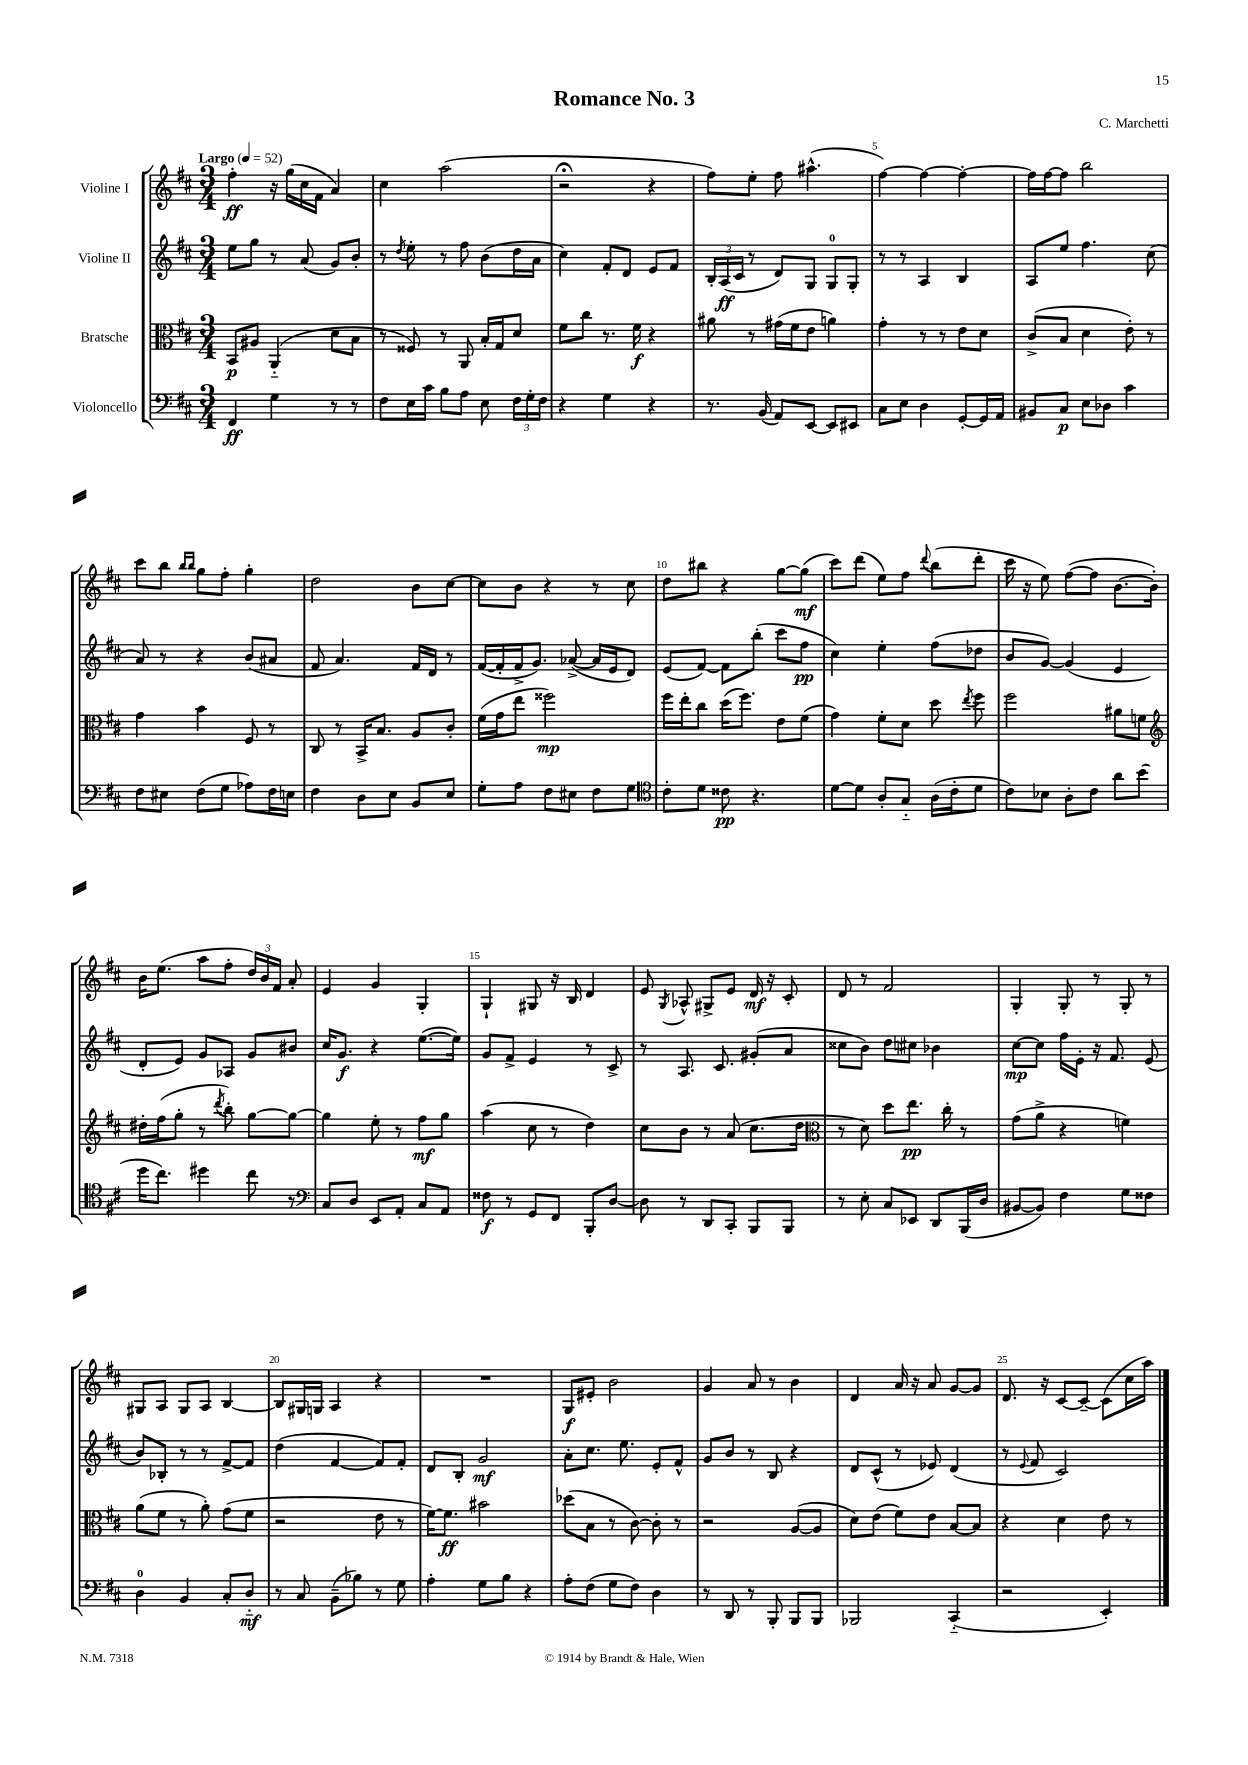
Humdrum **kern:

**kern	**kern	**kern	**kern
*staff4	*staff3	*staff2	*staff1
*clefF4	*clefC3	*clefG2	*clefG2
*k[f#c#]	*k[f#c#]	*k[f#c#]	*k[f#c#]
*M3/4	*M3/4	*M3/4	*M3/4
*MM52	*MM52	*MM52	*MM52
4FF#	8BB	8ee	4ff#'
.	8A#	8gg	.
4G	(4AA'~	8r	16r
.	.	.	(16gg
.	.	(8a	16cc#
.	.	.	16f#
8r	8d	8g)	4a)
8r	8B	8b'	.
=	=	=	=
8F#	8r	8r	4cc#
.	.	8qdd	.
16E	8F##)	8ee'	.
16c#	.	.	.
8B	8r	8r	(2aa
8A	8AA	8ff#	.
8E	16B'	(8b	.
.	16G	.	.
24F#	8d	16dd	.
24G'	.	.	.
.	.	16a	.
24F#	.	.	.
=	=	=	=
4r	8f#	4cc#)	2r;
.	8cc#	.	.
4G	8.r	8f#'	.
.	.	8d	.
.	16f#	.	.
4r	4r	8e	4r
.	.	8f#	.
=	=	=	=
8.r	8a#	24B'	8ff#)
.	.	(24A	.
.	.	24c#	.
.	8r	8r	8ee'
(16BB	.	.	.
8AA)	(16g#	8d)	8ff#
.	16f#	.	.
[8EE	8e	8G	(4.aa#^^
8EE]	4a)	8G	.
8EE#	.	8G'	.
=	=	=	=
8C#	4g'	8r	[4ff#)
8E	.	8r	.
4D	8r	4A	4ff#_
.	8r	.	.
[8GG'	8e	4B	4ff#'_
16GG]	8d	.	.
16AA	.	.	.
=	=	=	=
8BB#	(8c#^	8A	16ff#]
.	.	.	[16ff#
8C#	8B	8ee	8ff#]
8E	4d	4.ff#	2bb
8D-	.	.	.
4c#	8e')	.	.
.	8r	(8cc#	.
=	=	=	=
8F#	4g	8a)	8ccc#
8E#	.	8r	8bb
.	.	.	16qqbb
.	.	.	16qqbb
(8F#	4b	4r	8gg
8G	.	.	8ff#'
8A-)	8F#	(8b	4gg'
16F#	8r	8a#	.
16E	.	.	.
=	=	=	=
4F#	8C#	8f#	2dd
.	8r	4.a)	.
8D	16BB^	.	.
.	8.B	.	.
8E	.	.	.
8BB	8A	16f#	8b
.	.	16d	.
8E	8c#'	8r	[8cc#
=	=	=	=
8G'	(16f#	([16f#	8cc#]
.	16g	16f#']	.
8A	8ee	16f#^	8b
.	.	8.g)	.
8F#	2ff##)	.	4r
8E#	.	([8a-^	.
8F#	.	16a-]	8r
.	.	16e	.
8G	.	8d)	8cc#
=	=	=	=
*clefC4	*	*	*
8c#'	16ff#	(8e	8dd
.	16ee'	.	.
8d	8cc#	[8f#)	8bb#
8c##	(16dd	8f#]	4r
.	8.ff#)	.	.
4.r	.	(8bb'	.
.	8e	8ccc#	[8gg
.	(8f#	8ff#	(8gg]
=	=	=	=
[8d	4g)	4cc#)	8ccc#)
8d]	.	.	(8ddd
8A'	8f#'	4ee'	8ee)
8G'~	8d	.	8ff#
.	.	.	8qqddd
(16A	8dd	(8ff#	(8bb
16c#'	.	.	.
.	8qee	.	.
8d	8ff#	8dd-	8ddd'
=	=	=	=
8c#)	2ff#	8b	16ccc#
.	.	.	16r
8B-	.	[8g)	8ee)
8A'	.	(4g]	([8ff#
8c#	.	.	8ff#]
8a	8a#	4e	[8.b
(8b	8f	.	.
.	.	.	16b'])
=	=	=	=
*	*clefG2	*	*
16dd	16dd#'	8d'	16b
8.cc#)	(16ff#	.	(8.ee
.	8gg'	8e)	.
4dd#	8r	8g	8aa
.	8qddd	.	.
.	8bb')	8A-	8ff#'
8cc#	[8gg	8g	24dd)
.	.	.	24b
.	.	.	24f#
8r	8gg_	8b#	8a'
=	=	=	=
*clefF4	*	*	*
8C#	4gg]	16cc#	4e
.	.	8.g	.
8D	.	.	.
8EE	8ee'	4r	4g
8AA'	8r	.	.
8C#	8ff#	([8.ee	4G'
8AA	8gg	.	.
.	.	16ee])	.
=	=	=	=
8F##	(4aa	8g	4G`
8r	.	8f#^	.
8GG	8cc#	4e	8G#
8FF#	8r	.	16r
.	.	.	16B
8BBB'	4dd)	8r	4d
[8D	.	8c#^	.
=	=	=	=
8D]	8cc#	8r	8e
.	.	.	8qG
8r	8b	8.A	8A-^^
8DD	8r	.	8G#^
.	.	8.c#	.
8CC#'	(8a	.	8e
8BBB	8.cc#	(8g#'	16d
.	.	.	16r
8BBB	.	8a	8c#'
.	16dd	.	.
=	=	=	=
*	*clefC3	*	*
8r	8r	8cc##	8d
8E'	8d)	8b)	8r
8C#	8dd	8dd	2f#
8EE-	8.ee	8cc#	.
8DD	.	4b-	.
.	16cc#'	.	.
(16BBB	8r	.	.
16D	.	.	.
=	=	=	=
[8BB#	(8g	[8cc#	4G'
8BB#])	8a^	8cc#]	.
4F#	4r	16ff#	8G'
.	.	16e'	.
.	.	16r	8r
.	.	8.f#	.
8G	4f)	.	8G'
8F##	.	(8e	8r
=	=	=	=
4D	(8a	8b)	8G#
.	8f#	8B-'	8A
4BB	8r	8r	8G#
.	8a')	8r	8A
8C#'	(8g	[8f#^	[4B
8D'~	8f#	8f#]	.
=	=	=	=
8r	2r	(4dd	8B]
8C#	.	.	16G#
.	.	.	16G
(8BB~	.	[4f#	4A
8B-)	.	.	.
8r	8e	8f#])	4r
8G	8r	8f#'	.
=	=	=	=
4A'	[16f#)	8d	2.r
.	8.f#]	.	.
.	.	8B'	.
8G	2b#	2g	.
8B	.	.	.
4r	.	.	.
=	=	=	=
8A'	(8dd-	8a'	8G
(8F#	8B	8.cc#	8e#'
8G	8r	.	2b
.	.	8.ee	.
8F#)	[8c#)	.	.
4D	8c#']	8e'	.
.	8r	8f#^^	.
=	=	=	=
8r	2r	8g	4g
8DD	.	8b	.
8r	.	8r	8a
8BBB'	.	8B	8r
8BBB	([8A	4r	4b
8BBB	8A]	.	.
=	=	=	=
2BBB-	8d)	8d	4d
.	(8e	(8c#^^	.
.	8f#)	8r	16a
.	.	.	16r
.	8e	8e-)	8a
(4CC#'~	[8B	(4d	[8g
.	8B]	.	8g]
=	=	=	=
2r	4r	8r	8.d
.	.	8qqe	.
.	.	8f#	.
.	.	.	16r
.	4d	2c#)	[8c#
.	.	.	8c#~_
4EE')	8e	.	(8c#]
.	8r	.	16cc#
.	.	.	16aa)
==	==	==	==
*-	*-	*-	*-
